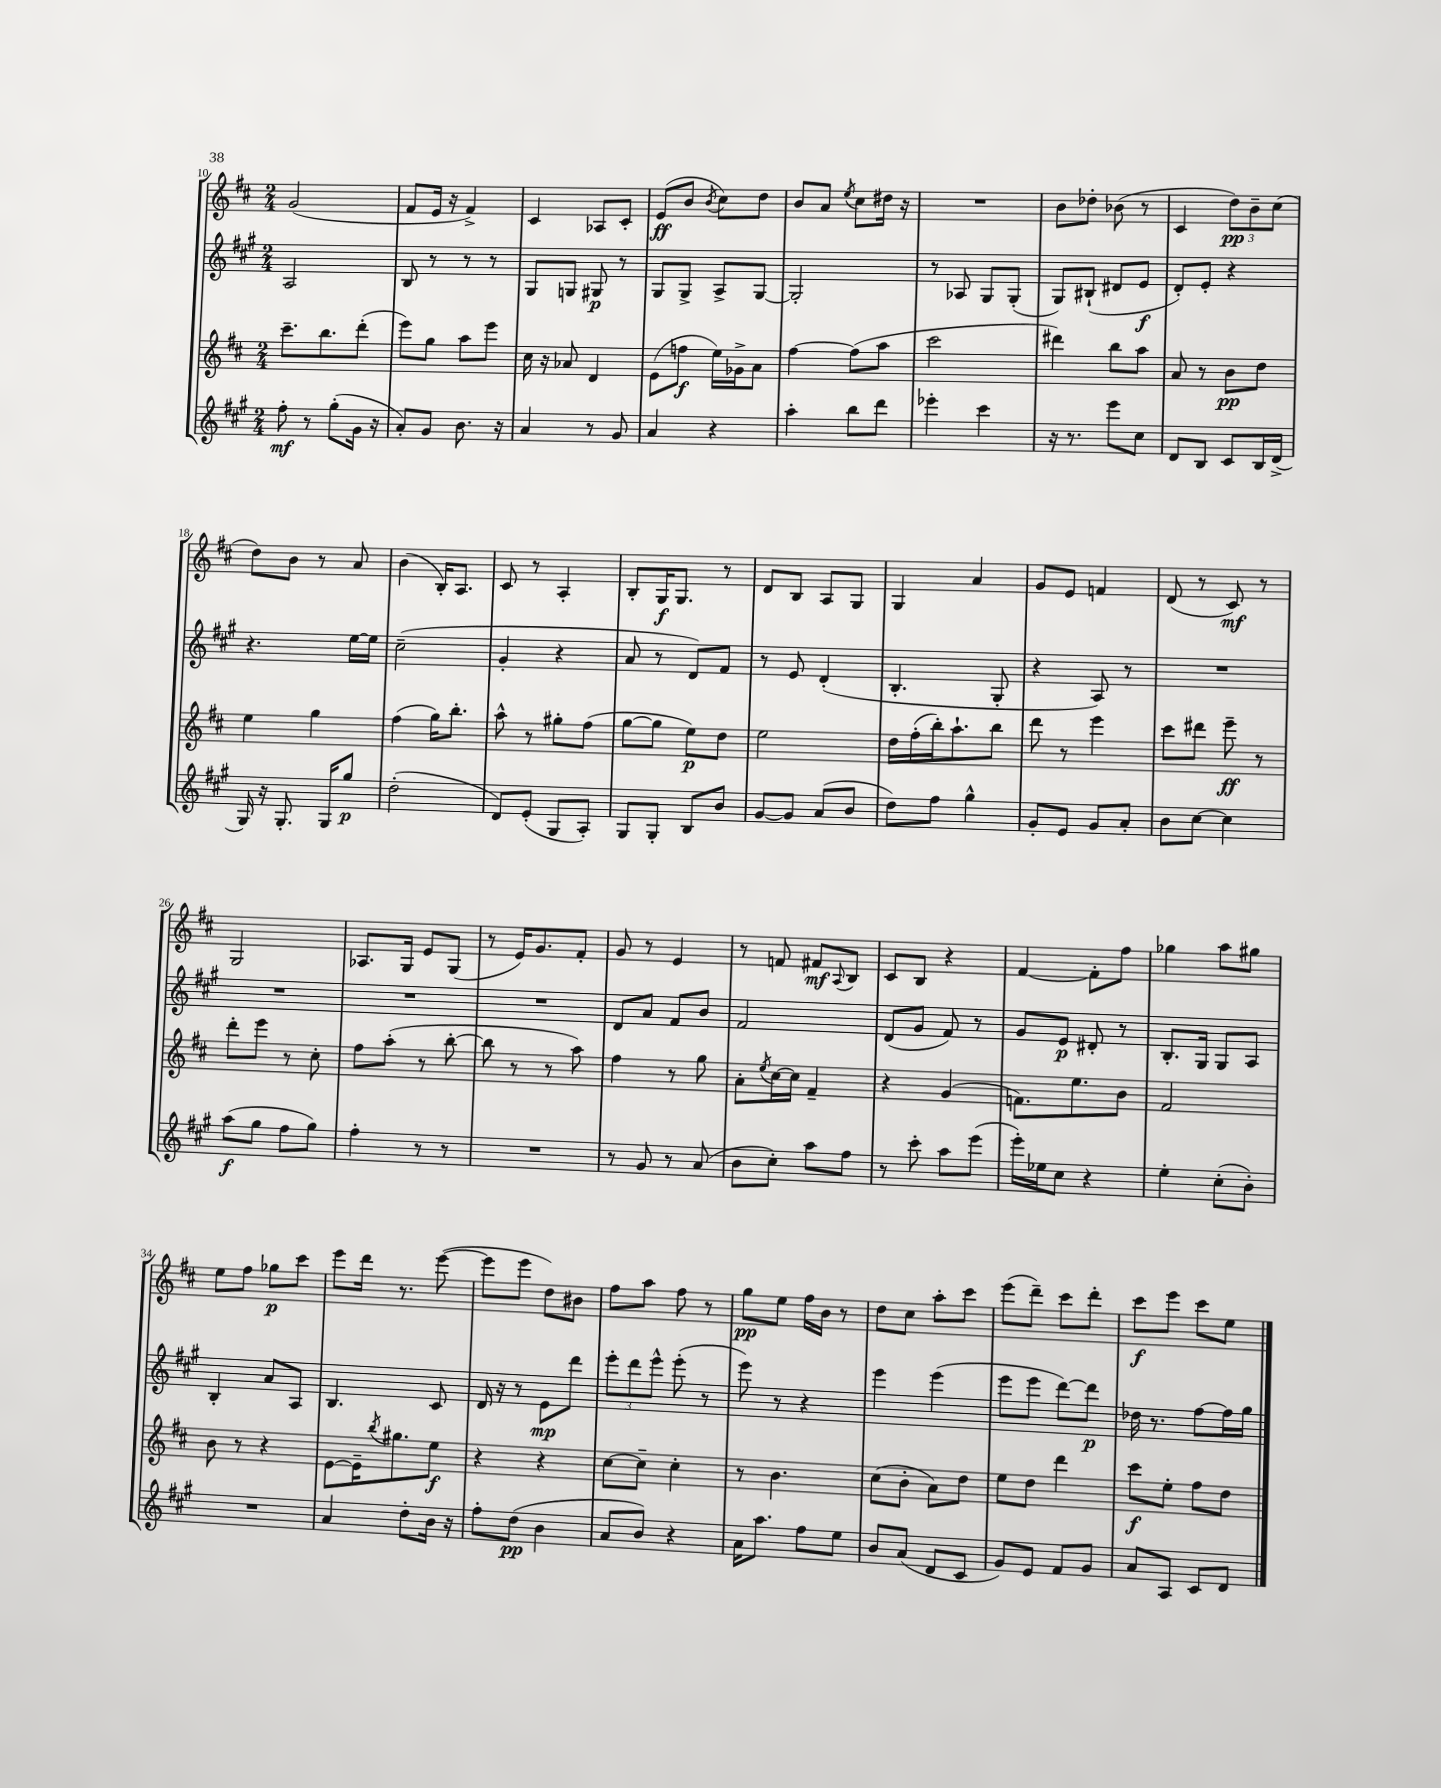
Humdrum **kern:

**kern	**kern	**kern	**kern
*staff4	*staff3	*staff2	*staff1
*clefG2	*clefG2	*clefG2	*clefG2
*k[f#c#g#]	*k[f#c#]	*k[f#c#g#]	*k[f#c#]
*M2/4	*M2/4	*M2/4	*M2/4
8ff#'	8.ccc#~	2A	(2g
8r	.	.	.
.	8.bb	.	.
(8gg#'	.	.	.
16g#	(8ddd'	.	.
16r	.	.	.
=	=	=	=
8a')	8eee)	8B	8f#
8g#	8gg	8r	16e
.	.	.	16r
8.b	8aa	8r	4f#^)
.	8eee	8r	.
16r	.	.	.
=	=	=	=
4a	16cc#	8G#	4c#
.	16r	.	.
.	8a-	8G	.
8r	4d	8G#	8A-
8g#	.	8r	8c#'
=	=	=	=
4a	(8e	8G#	(8e
.	8ff	8G#^	8b
.	.	.	8qb
4r	16ee)	8A^	8cc#)
.	16g-^	.	.
.	8a	[8G#	8dd
=	=	=	=
4aa'	[4ff#	2G#']	8b
.	.	.	8a
.	.	.	8qee
8bb	(8ff#]	.	8cc#
8ddd	8aa	.	16dd#
.	.	.	16r
=	=	=	=
4eee-'	2ccc#	8r	2r
.	.	8A-	.
4ccc#	.	8G#	.
.	.	(8G#'	.
=	=	=	=
16r	4ddd#)	8G#)	8b
8.r	.	.	.
.	.	(8B#`	8dd-'
8eee	8bb	8d#	(8b-
8cc#	8aa	8e	8r
=	=	=	=
8d	8a	8d')	4c#
8B	8r	8e'	.
8c#	8b	4r	12dd)
.	.	.	12b~
16B	8dd	.	.
.	.	.	(12cc#
(16d^	.	.	.
=	=	=	=
16G#)	4ee	4.r	8dd)
16r	.	.	.
8.G#'	.	.	8b
.	4gg	.	8r
16G#	.	.	.
8gg#	.	[16ee	8a
.	.	16ee]	.
=	=	=	=
(2dd'	(4ff#	(2cc#~	(4b
.	16gg)	.	16B')
.	8.bb'	.	8.A
=	=	=	=
8d)	8aa^^	4g#'	8c#
(8e'	8r	.	8r
8G#	8gg#'	4r	4A'
8A')	(8ff#	.	.
=	=	=	=
8G#	[8gg	8a	8B'
8G#'	8gg]	8r	16G
.	.	.	8.G
8B	8ee)	8d)	.
8b	8dd	8f#	8r
=	=	=	=
[8g#	2ee	8r	8d
8g#]	.	8e	8B
(8a	.	(4d'	8A
8b	.	.	8G
=	=	=	=
8dd)	16dd	4.B'	4G
.	(16ff#'	.	.
8ff#	16bb')	.	.
.	8.aa`	.	.
4gg#^^	.	.	4a
.	8bb	8G#'	.
=	=	=	=
8g#'	8ddd	4r	8g
8e	8r	.	8e
8g#	4eee	8A)	4f
8a'	.	8r	.
=	=	=	=
8b	8ccc#	2r	(8d
[8cc#	8ddd#	.	8r
4cc#]	8eee~	.	8c#)
.	8r	.	8r
=	=	=	=
(8aa	8ddd'	2r	2G
8gg#	8eee	.	.
8ff#	8r	.	.
8gg#)	8cc#'	.	.
=	=	=	=
4ff#'	8ff#	2r	8.A-
.	(8aa'	.	.
.	.	.	16G
8r	8r	.	8e
8r	[8bb'	.	(8G
=	=	=	=
2r	8bb]	2r	8r
.	8r	.	16e)
.	.	.	8.g
.	8r	.	.
.	8aa)	.	8f#'
=	=	=	=
8r	4ff#	8d	8g
8g#	.	8a	8r
8r	8r	8f#	4e
(8a	8gg	8b	.
=	=	=	=
8b	8a'	2f#	8r
.	8qee	.	.
8cc#')	[16cc#	.	8f
.	16cc#]	.	.
8aa	4f#~	.	8f#
.	.	.	8qqA
8ff#	.	.	8B
=	=	=	=
8r	4r	(8d	8c#
8ccc#'	.	8g#	8B
8aa	(4g	8f#)	4r
(8eee	.	8r	.
=	=	=	=
16eee')	8.f)	8g#	[4f#
16ee-	.	.	.
8cc#	.	8e	.
.	8.ee	.	.
4r	.	8d#'	8f#']
.	8b	8r	8ff#
=	=	=	=
4ee'	2f#	8.B'	4gg-
.	.	16G#	.
(8cc#'	.	8G#	8aa
8b')	.	8A	8gg#
=	=	=	=
2r	8b	4B'	8ee
.	8r	.	8ff#
.	4r	8a	8gg-
.	.	8A	8ccc#
=	=	=	=
4a	[8e	4.B	8eee
.	16e~]	.	16ddd
.	8qbb	.	.
.	8.gg#	.	8.r
8dd'	.	.	.
16b	8ee	8c#	([8eee
16r	.	.	.
=	=	=	=
8ff#'	4r	16d	8eee]
.	.	16r	.
(8dd	.	8r	8eee
4b	4r	8e	8dd)
.	.	8ddd	8b#
=	=	=	=
8a	[8cc#	12eee'	8ff#
.	.	12ddd	.
8b)	8cc#~]	.	8aa
.	.	12eee^^	.
4r	4cc#'	(8eee'	8ff#
.	.	8r	8r
=	=	=	=
16a	8r	8eee)	8gg
8.aa	.	.	.
.	4.b	8r	8ee
8ff#	.	4r	16ff#
.	.	.	16b
8ee	.	.	8r
=	=	=	=
8b	(8cc#	4eee	8dd
(8a	8b'	.	8cc#
8d	8a)	(4eee	8aa'
8c#	8dd	.	8ccc#
=	=	=	=
8g#)	8ee	8eee	(8eee
8e	8dd	8eee	8ddd~)
8f#	4ddd	[8ddd)	8ccc#
8g#	.	8ddd]	8ddd'
=	=	=	=
8a	8ccc#	16dd-	8ccc#
.	.	8.r	.
8A	8ee'	.	8eee
8c#	8ff#	[8ff#	8ccc#
8d	8dd	16ff#]	8ee
.	.	16gg#	.
==	==	==	==
*-	*-	*-	*-
